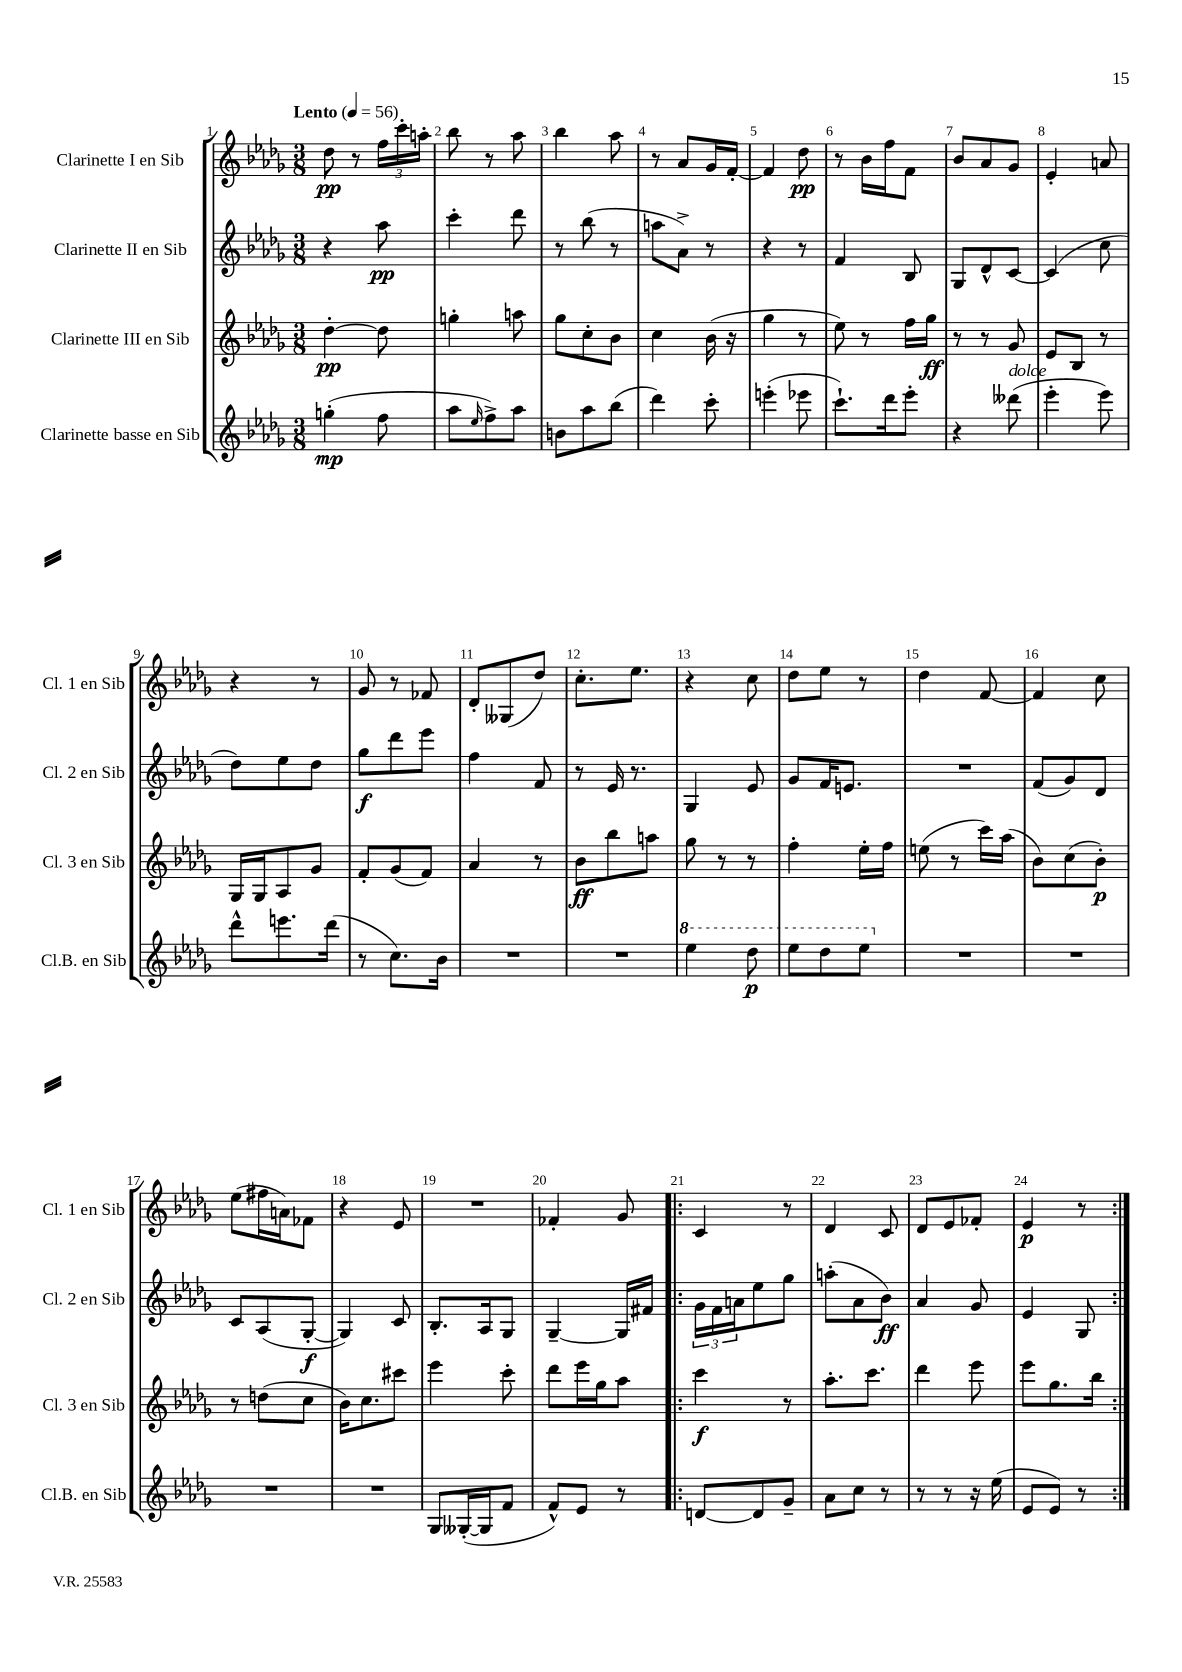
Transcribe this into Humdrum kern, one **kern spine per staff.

**kern	**kern	**kern	**kern
*staff4	*staff3	*staff2	*staff1
*clefG2	*clefG2	*clefG2	*clefG2
*k[b-e-a-d-g-]	*k[b-e-a-d-g-]	*k[b-e-a-d-g-]	*k[b-e-a-d-g-]
*M3/8	*M3/8	*M3/8	*M3/8
*MM56	*MM56	*MM56	*MM56
(4gg'	[4dd-'	4r	8dd-
.	.	.	8r
8ff	8dd-]	8aa-	24ff
.	.	.	24ccc'
.	.	.	24aa'
=	=	=	=
8aa-	4gg'	4ccc'	8bb-
16qqee-	.	.	.
8ff^)	.	.	8r
8aa-	8aa	8ddd-	8aa-
=	=	=	=
8b	8gg-	8r	4bb-
8aa-	8cc'	(8bb-	.
(8bb-	8b-	8r	8aa-
=	=	=	=
4ddd-)	4cc	8aa	8r
.	.	8a-^)	8a-
8ccc'	(16b-	8r	16g-
.	16r	.	[16f'
=	=	=	=
(4eee'	4gg-	4r	4f]
8eee-	8r	8r	8dd-
=	=	=	=
8.ccc`)	8ee-)	4f	8r
.	8r	.	16b-
16ddd-	.	.	16ff
8eee-'	16ff	8B-	8f
.	16gg-	.	.
=	=	=	=
4r	8r	8G-	8b-
.	8r	8d-^^	8a-
(8ddd--	8g-	[8c	8g-
=	=	=	=
4eee-'	8e-	(4c]	4e-'
.	8B-	.	.
8eee-)	8r	8cc	8a
=	=	=	=
8ddd-^^	16G-	8dd-)	4r
.	16G-	.	.
8.eee	8A-	8ee-	.
.	8g-	8dd-	8r
(16ddd-	.	.	.
=	=	=	=
8r	8f'	8gg-	8g-
8.cc)	(8g-	8ddd-	8r
.	8f)	8eee-	8f-
16b-	.	.	.
=	=	=	=
4.r	4a-	4ff	8d-'
.	.	.	(8G--
.	8r	8f	8dd-)
=	=	=	=
4.r	8b-	8r	8.cc'
.	8bb-	16e-	.
.	.	8.r	8.ee-
.	8aa	.	.
=	=	=	=
4eee-	8gg-	4G-	4r
.	8r	.	.
8ddd-	8r	8e-	8cc
=	=	=	=
8eee-	4ff'	8g-	8dd-
8ddd-	.	16f	8ee-
.	.	8.e	.
8eee-	16ee-'	.	8r
.	16ff	.	.
=	=	=	=
4.r	(8ee	4.r	4dd-
.	8r	.	.
.	16ccc)	.	[8f
.	(16aa-	.	.
=	=	=	=
4.r	8b-)	(8f	4f]
.	(8cc	8g-)	.
.	8b-')	8d-	8cc
=	=	=	=
4.r	8r	8c	(8ee-
.	(8dd	(8A-	16ff#
.	.	.	16a)
.	8cc	[8G-'	8f-
=	=	=	=
4.r	16b-)	4G-])	4r
.	8.cc	.	.
.	8ccc#	8c	8e-
=	=	=	=
8G-	4eee-	8.B-'	4.r
([16G--'	.	.	.
16G--]	.	16A-	.
8f	8ccc'	8G-	.
=	=	=	=
8f^^)	8ddd-	[4G-~	4f-'
8e-	16eee-	.	.
.	16gg-	.	.
8r	8aa-	16G-]	8g-
.	.	16f#	.
=!|:	=!|:	=!|:	=!|:
[8d	4ccc	24g-	4c
.	.	24f	.
.	.	24a	.
8d]	.	8ee-	.
8g-~	8r	8gg-	8r
=	=	=	=
8a-	8.aa-'	(8aa'	4d-
8cc	.	8a-	.
.	8.ccc	.	.
8r	.	8b-)	8c
=	=	=	=
8r	4ddd-	4a-	8d-
8r	.	.	8e-
16r	8eee-	8g-	8f-'
(16ee-	.	.	.
=	=	=	=
8e-	8eee-	4e-	4e-
8e-)	8.gg-	.	.
8r	.	8G-	8r
.	16bb-	.	.
==:|!	==:|!	==:|!	==:|!
*-	*-	*-	*-
